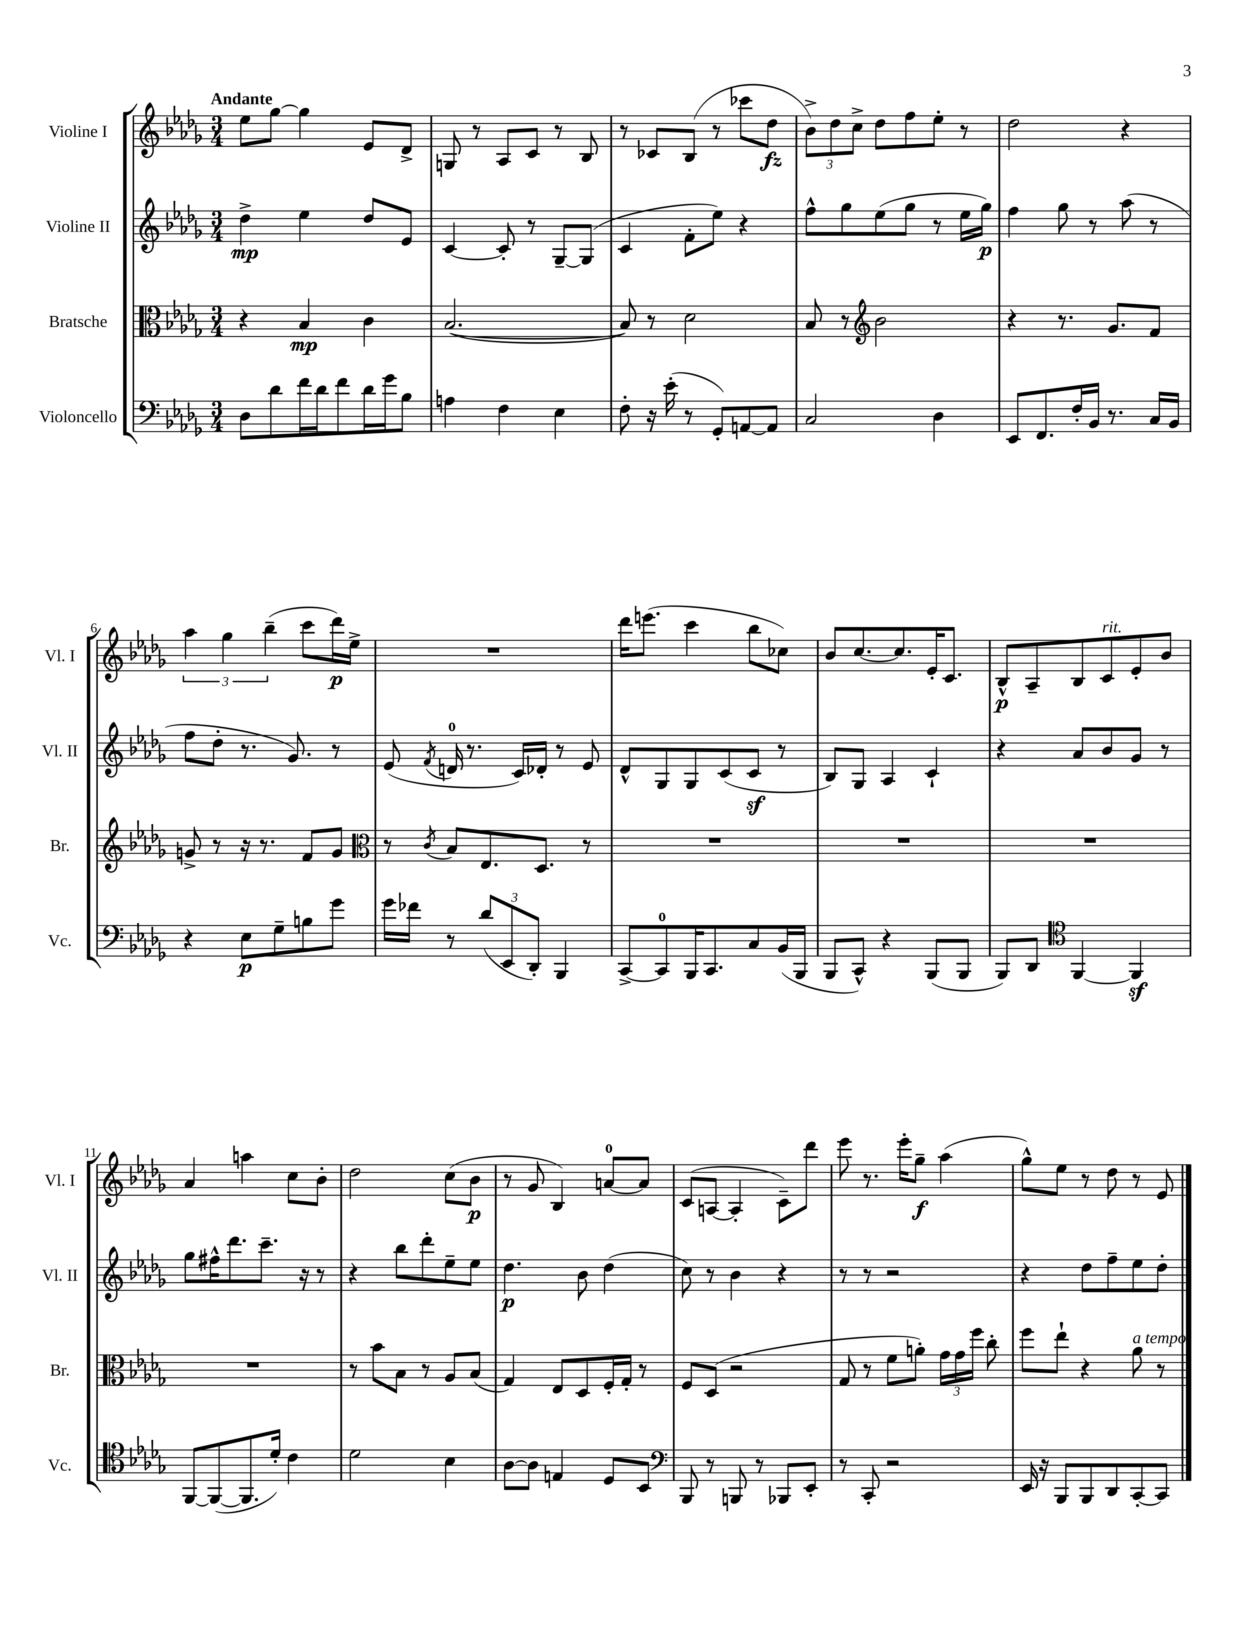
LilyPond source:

<<
\new StaffGroup <<
\new Staff = "s0" \with { instrumentName = "Violine I" shortInstrumentName = "Vl. I" } {
    \clef treble \key des \major \numericTimeSignature \time 3/4 \tempo "Andante"
    \autoBeamOff ees''8[ ges''8]~ ges''4 ees'8[ des'8]-> |
    g8 r8 aes8[ c'8] r8 bes8 |
    r8 ces'8[ bes8]( r8 ces'''8[ des''8]\fz |
    \tuplet 3/2 { bes'8[->) des''8 c''8]-> } des''8[ f''8 ees''8]-. r8 |
    des''2 r4 |
    \tuplet 3/2 { aes''4 ges''4 bes''4--( } c'''8[ des'''16\p) ees''16]-> |
    R2. |
    des'''16[ e'''8.]( c'''4 bes''8[ ces''8]) |
    bes'8[ c''8.~ c''8. ees'16-. c'8.] |
    bes8[-^\p aes8-- bes8 c'8^\markup { \italic "rit." } ees'8-. bes'8] |
    aes'4 a''4 c''8[ bes'8]-. |
    des''2 c''8[( bes'8]\p |
    r8 ges'8 bes4) a'8[-0~ a'8] |
    c'8[( a8]~ a4-. c'8[--) des'''8] |
    ees'''8 r8. ees'''16[-. ges''8]--\f aes''4( |
    ges''8[-^) ees''8] r8 des''8 r8 ees'8 \bar "|." |
}
\new Staff = "s1" \with { instrumentName = "Violine II" shortInstrumentName = "Vl. II" } {
    \clef treble \key des \major \numericTimeSignature \time 3/4
    \autoBeamOff des''4->\mp ees''4 des''8[ ees'8] |
    c'4~ c'8-. r8 ges8[~-- ges8]( |
    c'4 f'8[-. ees''8]) r4 |
    f''8[-^ ges''8 ees''8( ges''8] r8 ees''16[ ges''16]\p) |
    f''4 ges''8 r8 aes''8( r8 |
    f''8[ des''8]-. r8. ges'8.) r8 |
    ees'8( \acciaccatura { f'8 } d'16-0 r8. c'16[) des'16]-. r8 ees'8 |
    des'8[-^ ges8 ges8 c'8( c'8]\sf r8 |
    bes8[) ges8] aes4 c'4-! |
    r4 aes'8[ bes'8 ges'8] r8 |
    ges''8[ fis''16-^ des'''8. c'''8.]-- r16 r8 |
    r4 bes''8[ des'''8-. ees''8-- ees''8] |
    des''4.\p bes'8 des''4( |
    c''8) r8 bes'4 r4 |
    r8 r8 r2 |
    r4 des''8[ f''8-- ees''8 des''8]-. \bar "|." |
}
\new Staff = "s2" \with { instrumentName = "Bratsche" shortInstrumentName = "Br." } {
    \clef alto \key des \major \numericTimeSignature \time 3/4
    \autoBeamOff r4 bes4\mp c'4 |
    bes2.~( |
    bes8) r8 des'2 |
    bes8 r8 \clef treble bes'2 |
    r4 r8. ges'8.[ f'8] |
    g'8-> r8 r16 r8. f'8[ g'8] |
    \clef alto r8 \acciaccatura { c'8 } bes8[ ees8. des8.] r8 |
    R2. |
    R2. |
    R2. |
    R2. |
    r8 bes'8[ bes8] r8 aes8[ bes8]( |
    ges4) ees8[ des8 f16-. ges16]-. r8 |
    f8[ des8]( r2 |
    ges8 r8 f'8[ a'8]-.) \tuplet 3/2 { ges'16[ ges'16 f''16] } c''8-. |
    f''8[ ees''8]-! r4 aes'8^\markup { \italic "a tempo" } r8 \bar "|." |
}
\new Staff = "s3" \with { instrumentName = "Violoncello" shortInstrumentName = "Vc." } {
    \clef bass \key des \major \numericTimeSignature \time 3/4
    \autoBeamOff des8[ des'8 f'16 des'16 f'8 des'16 ges'16 bes8] |
    a4 f4 ees4 |
    f8-. r16 ees'16-.( r8 ges,8[-.) a,8~ a,8] |
    c2 des4 |
    ees,8[ f,8. f16-. bes,16] r8. c16[ bes,16] |
    r4 ees8[\p ges8-- b8 ges'8] |
    ges'16[ fes'16] r8 \tuplet 3/2 { des'8[( ees,8 des,8]-.) } bes,,4 |
    c,8[~-> c,8-0 bes,,16 c,8. c8 bes,16( bes,,16] |
    bes,,8[ c,8]-^) r4 bes,,8[( bes,,8] |
    bes,,8[) des,8] \clef tenor f,4~ f,4\sf |
    f,8[~ f,8~( f,8. des'16]-.) c'4 |
    des'2 bes4 |
    aes8[~ aes8] e4 des8[ bes,8] |
    \clef bass bes,,8 r8 b,,8 r8 bes,,8[ ees,8]-. |
    r8 c,8-. r2 |
    ees,16 r16 bes,,8[ bes,,8 des,8 c,8~-. c,8] \bar "|." |
}
>>
>>
